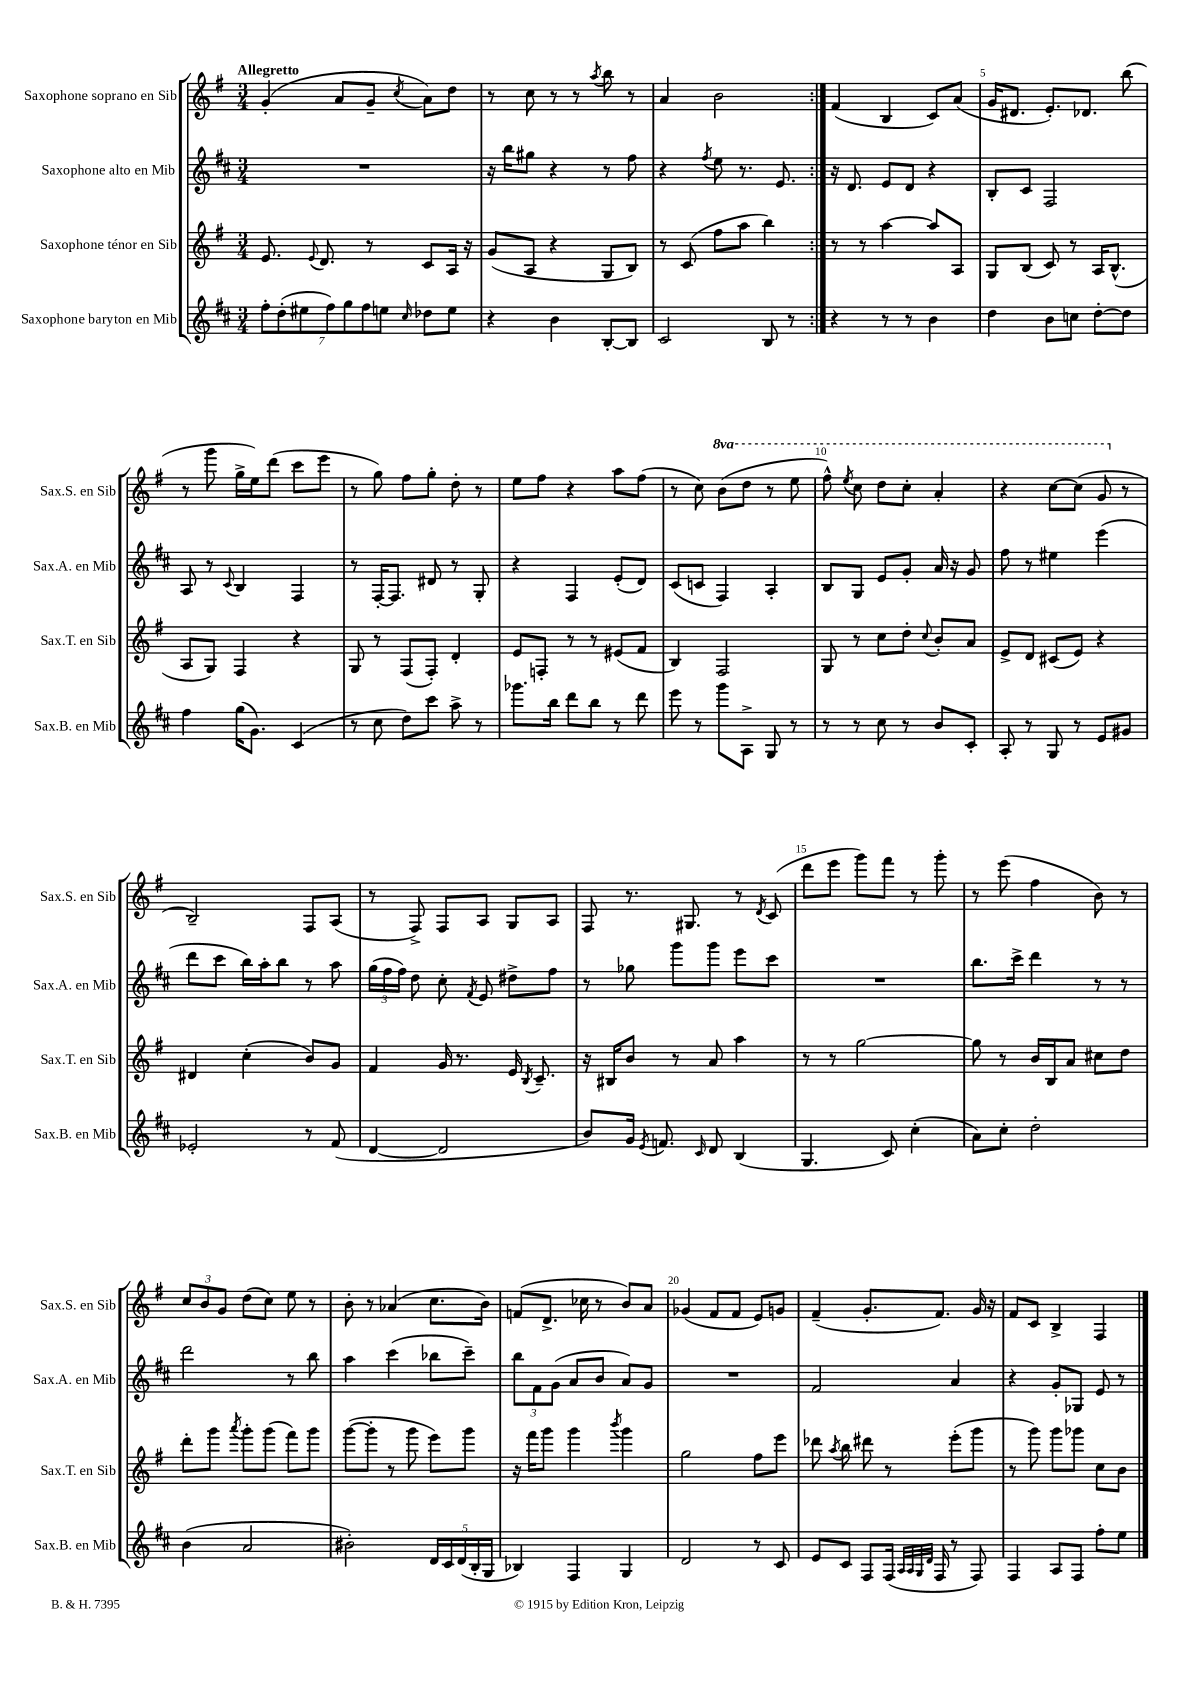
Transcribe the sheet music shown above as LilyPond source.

<<
\new StaffGroup <<
\new Staff = "s0" \with { instrumentName = "Saxophone soprano en Sib" shortInstrumentName = "Sax.S. en Sib" } {
    \clef treble \key g \major \numericTimeSignature \time 3/4 \set Staff.ottavationMarkups = #ottavation-simple-ordinals \tempo "Allegretto"
    \autoBeamOff \repeat volta 2 { g'4-.( a'8[ g'8]-- \acciaccatura { c''8 } a'8[) d''8] |
    r8 c''8 r8 r8 \acciaccatura { a''8 } b''8 r8 |
    a'4 b'2 | }
    fis'4( b4 c'8[) a'8]( |
    g'16[ dis'8.] e'8.[-.) des'8.] b''8( |
    r8 g'''8 g''16[-> e''16) d'''8]( c'''8[ e'''8] |
    r8 g''8) fis''8[ g''8]-. d''8-. r8 |
    e''8[ fis''8] r4 a''8[ fis''8]( |
    r8 c''8) \ottava #1 b''8[( d'''8] r8 e'''8 |
    fis'''8-^) \acciaccatura { e'''8 } c'''8 d'''8[ c'''8]-. a''4-. |
    r4 c'''8[~ c'''8]( g''8 \ottava #0 r8 |
    b2--) fis8[ a8]( |
    r8 fis8->) fis8[ a8] g8[ a8] |
    fis8 r8. gis8. r8 \acciaccatura { d'8 } c'8( |
    d'''8[ e'''8] g'''8[) fis'''8] r8 g'''8-. |
    r8 e'''8( fis''4 b'8) r8 |
    \tuplet 3/2 { c''8[ b'8 g'8] } d''8[( c''8]) e''8 r8 |
    b'8-. r8 aes'4( c''8.[ b'16]) |
    f'8[( d'8.]-> ces''16 r8 b'8[) a'8] |
    ges'4( fis'8[ fis'8] e'8[) g'8] |
    fis'4--( g'8.[-. fis'8.]) g'16 r16 |
    fis'8[ c'8] b4-> fis4 \bar "|." |
}
\new Staff = "s1" \with { instrumentName = "Saxophone alto en Mib" shortInstrumentName = "Sax.A. en Mib" } {
    \clef treble \key d \major \numericTimeSignature \time 3/4
    \autoBeamOff \repeat volta 2 { R2. |
    r16 b''16[ gis''8] r4 r8 fis''8 |
    r4 \acciaccatura { fis''8 } e''8 r8. e'8. | }
    r16 d'8. e'8[ d'8] r4 |
    b8[-. cis'8] fis2 |
    a8 r8 \appoggiatura { cis'8 } b4 fis4 |
    r8 fis16[~-. fis8.] dis'8 r8 g8-. |
    r4 fis4 e'8[-.( d'8]) |
    cis'8[( c'8] fis4) a4-. |
    b8[ g8] e'8[ g'8]-. a'16 r16 g'8 |
    fis''8 r8 eis''4 e'''4( |
    d'''8[ cis'''8] b''16[) a''16-. b''8] r8 a''8 |
    \tuplet 3/2 { g''16[( fis''16 fis''16]) } d''8 cis''8-. \acciaccatura { fis'8 } e'8 dis''8[-> fis''8] |
    r8 ges''8 g'''8[ g'''8] e'''8[ cis'''8] |
    R2. |
    b''8.[ cis'''16]-> d'''4 r8 r8 |
    d'''2 r8 b''8 |
    a''4 cis'''4( bes''8[ cis'''8]--) |
    \tuplet 3/2 { b''8[ fis'8 g'8]( } a'8[ b'8] a'8[) g'8] |
    R2. |
    fis'2 a'4 |
    r4 g'8[-. ges8] e'8 r8 \bar "|." |
}
\new Staff = "s2" \with { instrumentName = "Saxophone ténor en Sib" shortInstrumentName = "Sax.T. en Sib" } {
    \clef treble \key g \major \numericTimeSignature \time 3/4
    \autoBeamOff \repeat volta 2 { e'8. \appoggiatura { e'8 } d'8. r8 c'8[ a16] r16 |
    g'8[( a8] r4 g8[ b8]) |
    r8 c'8( fis''8[ a''8] b''4) | }
    r8 r8 a''4~ a''8[ a8] |
    g8[ b8]( c'8) r8 a16[ b8.]-^( |
    a8[ g8]) fis4 r4 |
    g8 r8 fis8[( fis8]-.) d'4-. |
    e'8[ f8]-. r8 r8 eis'8[( fis'8] |
    b4) fis2 |
    g8 r8 c''8[ d''8]-. \appoggiatura { c''8 } b'8[-. a'8] |
    e'8[-> d'8] cis'8[( e'8]) r4 |
    dis'4 c''4-.( b'8[) g'8] |
    fis'4 g'16 r8. e'16 \acciaccatura { b8 } c'8.-- |
    r16 bis16[ b'8] r8 a'8 a''4 |
    r8 r8 g''2~ |
    g''8 r8 b'16[ b16 a'8] cis''8[ d''8] |
    d'''8[-. g'''8] \acciaccatura { a'''8 } g'''8[-. g'''8]( fis'''8[) g'''8] |
    g'''8[~( g'''8]-. r8 g'''8 e'''8[) g'''8] |
    r16 fis'''16[ g'''8] g'''4 \acciaccatura { b'''8 } g'''4 |
    g''2 fis''8[ e'''8] |
    des'''8 \acciaccatura { a''8 } b''8 dis'''8 r8 e'''8[-.( g'''8] |
    r8 g'''8) g'''8[ ges'''8] c''8[ b'8] \bar "|." |
}
\new Staff = "s3" \with { instrumentName = "Saxophone baryton en Mib" shortInstrumentName = "Sax.B. en Mib" } {
    \clef treble \key d \major \numericTimeSignature \time 3/4
    \autoBeamOff \repeat volta 2 { \tuplet 7/4 { fis''8[-. d''8-.( eis''8 fis''8) g''8 fis''8 e''8] } \grace { cis''16 } des''8[ e''8] |
    r4 b'4 b8[~-. b8] |
    cis'2 b8 r8 | }
    r4 r8 r8 b'4 |
    d''4 b'8[ c''8] d''8[~-. d''8] |
    fis''4 g''16[( g'8.]) cis'4( |
    r8 cis''8 d''8[) cis'''8] a''8-> r8 |
    ges'''8.[ b''16] d'''8[ b''8] r8 d'''8 |
    e'''8 r8 g'''8[ a8]-> g8 r8 |
    r8 r8 cis''8 r8 b'8[ cis'8]-. |
    a8-. r8 g8 r8 e'8[ gis'8] |
    ees'2-. r8 fis'8( |
    d'4~ d'2 |
    b'8[) g'16] \acciaccatura { e'8 } f'8. \grace { cis'16 } d'8 b4( |
    g4. cis'8) cis''4-.( |
    a'8[) cis''8]-. d''2-. |
    b'4( a'2 |
    bis'2-.) \tuplet 5/4 { d'16[ cis'16 d'16( b16-. g16] } |
    bes4) fis4 g4 |
    d'2 r8 cis'8 |
    e'8[ cis'8] fis8[ fis16]( \grace { a32[ a32 g32 d'32] } fis16 r8 fis8) |
    fis4 a8[ fis8] fis''8[-. e''8] \bar "|." |
}
>>
>>
\layout { \context { \Score \override BarNumber.break-visibility = ##(#f #t #t) barNumberVisibility = #(every-nth-bar-number-visible 5) } }
